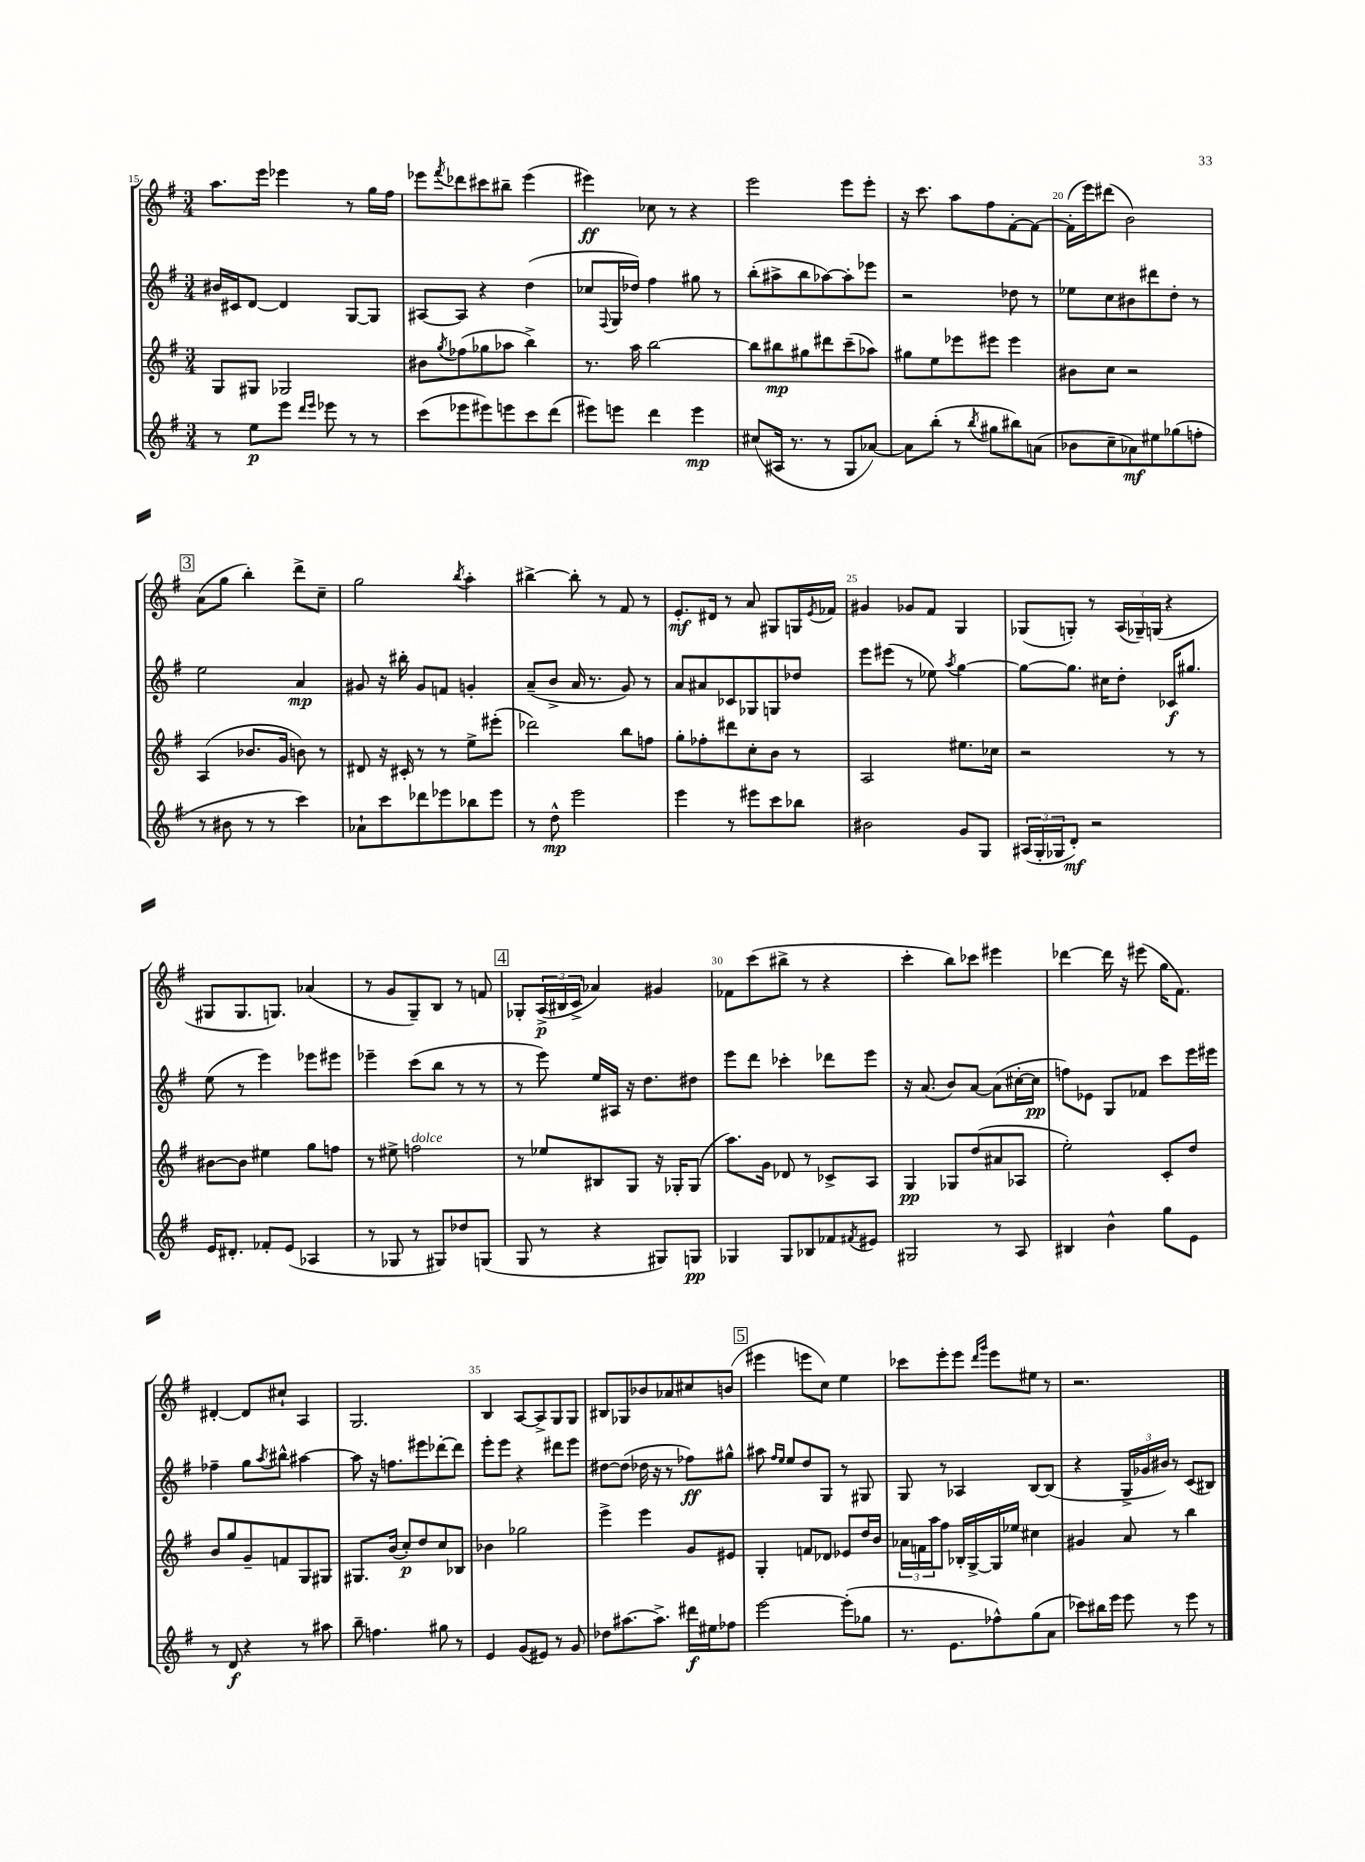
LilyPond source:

<<
\new StaffGroup <<
\new Staff = "s0" {
    \clef treble \key g \major \numericTimeSignature \time 3/4
    a''8. e'''16 ees'''4 r8 g''16 fis''16 |
    ees'''8 \acciaccatura { fis'''8 } des'''8 cis'''8 bis''8-- ees'''4( |
    eis'''4\ff) ces''8 r8 r4 |
    e'''2 e'''8 e'''8-. |
    r16 c'''8. a''8 fis''8 fis'8~-. fis'8~ |
    fis'16-.( e'''16) dis'''8( b'2) |
    \mark \markup { \box "3" } a'8( g''8 b''4-.) d'''8-> c''8-- |
    g''2 \acciaccatura { b''8 } a''4-. |
    bis''4~-> bis''8-. r8 fis'8 r8 |
    e'8.-.\mf dis'16 r8 a'8 gis8 g16 \acciaccatura { e'8 } fes'16 |
    gis'4 ges'8 fis'8 g4 |
    ges8( g8-.) r8 \tuplet 3/2 { a16( ges16--) g16( } r4 |
    gis8 gis8. g8.) aes'4( |
    r8 g'8 g8--) b8 r8 f'8 |
    \mark \markup { \box "4" } ges8-. \tuplet 3/2 { a16->\p( bis16 c'16-> } aes'4) gis'4 |
    fes'8 c'''8( bis''8-> r8 r4 |
    c'''4-. b''8) ces'''8 eis'''4 |
    des'''4~ des'''16 r16 eis'''8( g''16 fis'8.) |
    dis'4~-. dis'8 cis''8-! a4 |
    g2. |
    b4 a8~ a8-> g8 g8 |
    bis8 ges8 bes'8 aes'8 cis''8 b'8( |
    \mark \markup { \box "5" } eis'''4 e'''8 c''8) e''4 |
    ces'''8 e'''8-. e'''8 \grace { d'''16 g'''16 } e'''8 eis''8 r8 |
    r2. \bar "|." |
}
\new Staff = "s1" {
    \clef treble \key g \major \numericTimeSignature \time 3/4
    bis'16 cis'16 d'8~ d'4 g8~ g8 |
    ais8~ ais8 r4 d''4( |
    ces''8 \appoggiatura { fis8 } g16 des''16) fis''4 gis''8 r8 |
    b''8-.( ais''8-> b''8 aes''8~) aes''8-. ees'''8 |
    r2 des''8 r8 |
    ees''8 c''8 bis'8 dis'''8 d''8-. r8 |
    \mark \markup { \box "3" } e''2 a'4\mp |
    gis'8 r16 bis''16-. gis'8 f'8 g'4-. |
    a'8--( b'8-> a'16 r8. g'8) r8 |
    a'8 ais'8 ces'8 ges8 g8 des''8 |
    e'''8 eis'''8( r8 ees''8) \acciaccatura { a''8 } g''4~ |
    g''8~ g''8. cis''16 d''8-. ces'16\f gis''8. |
    e''8( r8 e'''4) ees'''8 eis'''8 |
    ees'''4-- c'''8( b''8 r8 r8 |
    \mark \markup { \box "4" } r8 e'''8) e''16 ais16 r16 d''8. dis''8 |
    e'''8 d'''8 ces'''4-. des'''8 e'''8 |
    r16 a'8.( b'8) a'8~ a'8( cis''16~-. cis''16\pp |
    f''8) ees'8 g8 fes'8 c'''8 e'''16 eis'''16 |
    fes''4-- g''8 \acciaccatura { a''8 } bis''8-^ ais''4~ |
    ais''8 r16 f''8. eis'''8 des'''8~-. des'''8 |
    e'''8-. e'''8 r4 dis'''8 e'''8 |
    dis''8~ dis''8( des''16 r16 r8 fes''8\ff) gis''8-^ |
    \mark \markup { \box "5" } ais''8 \grace { fis''16 e''16 } e''8 d''8 g8 r8 gis8 |
    g8 r8 aes4 b8~ b8( |
    r4 \tuplet 3/2 { g16-> ges'16 bis'16) } r8 c'8( bis8) \bar "|." |
}
\new Staff = "s2" {
    \clef treble \key g \major \numericTimeSignature \time 3/4
    g8 gis8 ges2 |
    bis'8 \acciaccatura { g''8 } fes''8( ges''8 aes''8 b''4->) |
    r8. a''16 b''2~ |
    b''8 bis''8\mp gis''8 dis'''8 c'''8--( aes''8) |
    gis''8 e''8 ees'''8 eis'''8 eis'''4 |
    bis'8 c''8 r2 |
    \mark \markup { \box "3" } a4( bes'8. g'16 b'8) r8 |
    dis'8 r16 cis'16-. r8 r8 e''8-> eis'''8-.( |
    des'''2) b''8 f''8 |
    g''8-. fes''8-. dis'''8 c''8-. b'8 r8 |
    a2 eis''8. ces''16 |
    r2 r8 r8 |
    bis'8~ bis'8 eis''4 g''8 f''8 |
    r8 eis''8-> f''2^\markup { \italic "dolce" } |
    \mark \markup { \box "4" } r8 ees''8 bis8 g8 r16 ges16-. ges8( |
    a''8.) g'16 des'8 r8 ces'8-> a8 |
    g4\pp ges8 d''8( ais'8 aes8 |
    e''2-.) c'8-. d''8 |
    b'8 g''8 g'8-- f'8 g8 gis8 |
    gis8. b'16( c''8-.\p) d''8 c''8 bes8 |
    bes'4 ges''2 |
    e'''4-> e'''4 g'8 eis'8 |
    \mark \markup { \box "5" } g4-. f'8 des'8 ees'8 d''16 b'16 |
    \tuplet 3/2 { aes'16 f'16 a''16 } fis''8 bes16-. g16~-> g16 ees''16 cis''4 |
    gis'4 a'8 r8 b''4 \bar "|." |
}
\new Staff = "s3" {
    \clef treble \key g \major \numericTimeSignature \time 3/4
    r8 e''8\p e'''8 \grace { d'''16 e'''16 } ees'''8 r8 r8 |
    c'''8( ees'''8 eis'''8) e'''8 c'''8 d'''8( |
    eis'''8) e'''8 d'''4 e'''4\mp |
    cis''8( ais16 r8. r8 g8 aes'8~) |
    aes'8 b''8-.( r8 \acciaccatura { b''8 } gis''8 bis''8) a'8( |
    bes'8 c''8-- aes'8\mf) eis''8 ges''8( f''8-. |
    \mark \markup { \box "3" } r8 bis'8 r8 r8 c'''4) |
    aes'8-! c'''8 des'''8 ees'''8 bes''8 ees'''8 |
    r8 d''8-^\mp e'''2 |
    e'''4 r8 eis'''8 c'''8 bes''8 |
    bis'2 g'8 g8 |
    \tuplet 3/2 { ais16( g16-. ges16 } d'8-.\mf) r2 |
    e'16 dis'8.-. fes'8-. e'8( aes4 |
    r8 ges8 r8 gis8) des''8 g8( |
    \mark \markup { \box "4" } g8 r8 r4 gis8) g8\pp |
    ges4 ges8 bes8 fes'8 \acciaccatura { fis'8 } eis'8 |
    gis2 r8 a8 |
    bis4 b'4-^ g''8 e'8 |
    r8 d'8\f r4 r8 ais''8 |
    b''8-- f''4. gis''8 r8 |
    e'4 g'8( eis'8) r8 g'8 |
    des''8 ais''8.~ ais''8.-> dis'''16\f eis''16 fes''8 |
    \mark \markup { \box "5" } e'''2~ e'''8-.( ges''8 |
    r8. e'8. fes''8-^) g''8( a'8 |
    ces'''8) bis''16 e'''16 e'''8 r8 e'''8 r8 \bar "|." |
}
>>
>>
\layout { \context { \Score currentBarNumber = #15 \override BarNumber.break-visibility = ##(#f #t #t) barNumberVisibility = #(every-nth-bar-number-visible 5) } }
